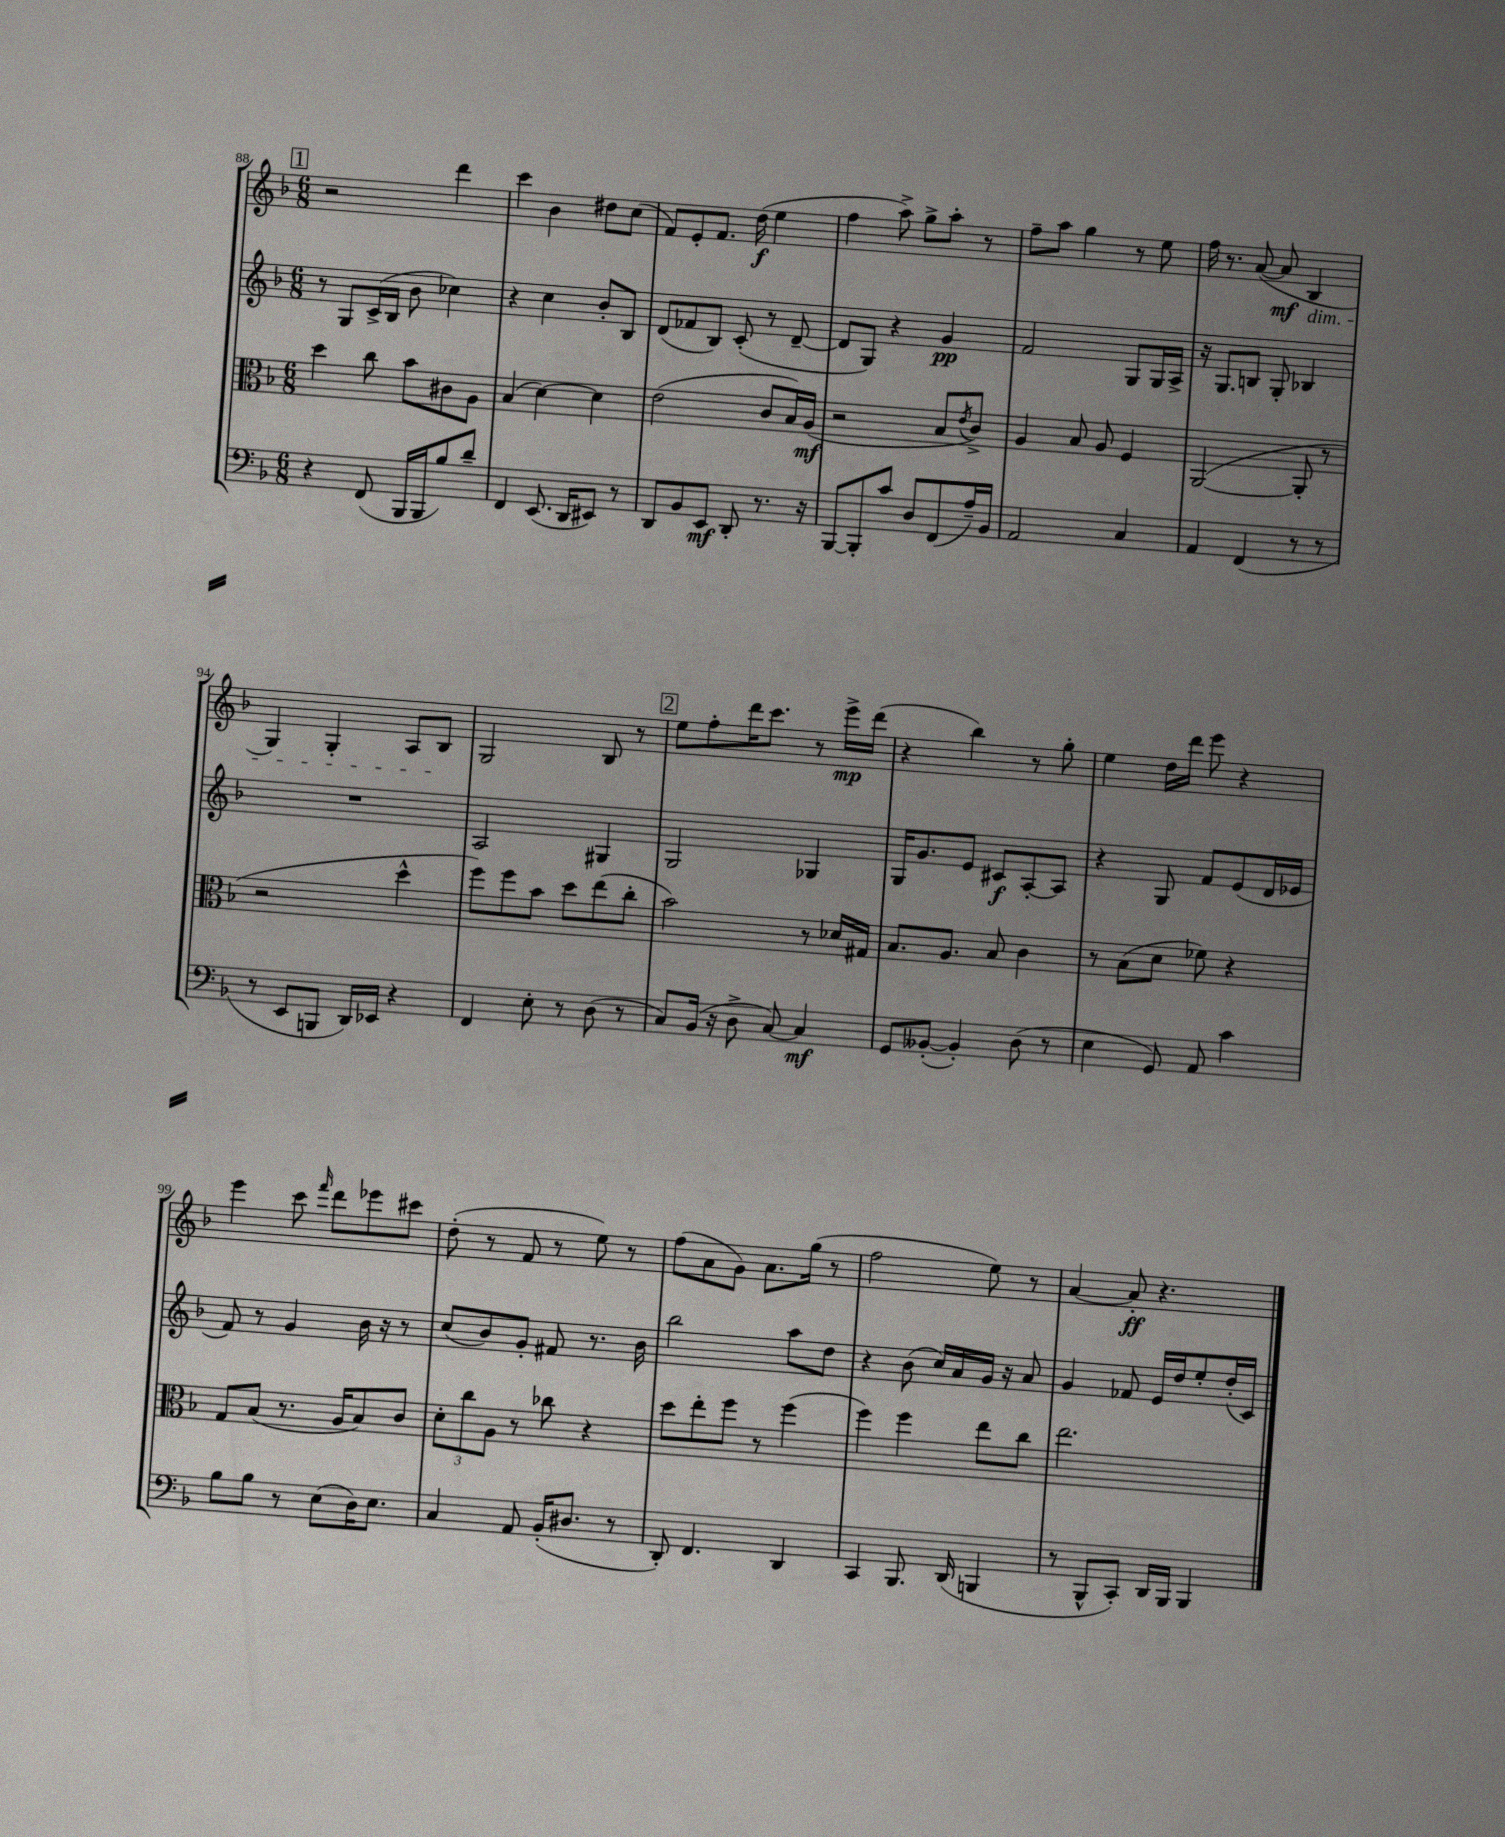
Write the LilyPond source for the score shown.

<<
\new StaffGroup <<
\new Staff = "s0" {
    \clef treble \key f \major \numericTimeSignature \time 6/8
    \mark \markup { \box "1" } r2 d'''4 |
    c'''4 bes'4 dis''8 c''8( |
    f'8) e'8-. f'8. d''16\f( e''4 |
    f''4 a''8->) g''8-> a''8-. r8 |
    f''8-- a''8 g''4 r8 e''8 |
    f''16 r8. a'8~( a'8\mf bes4\dim |
    g4) g4-. a8 bes8\! |
    g2 bes8 r8 |
    \mark \markup { \box "2" } e''8 f''8-. d'''16 c'''8. r8 e'''16->\mp d'''16( |
    r4 bes''4) r8 g''8-. |
    e''4 d''16 d'''16 e'''8 r4 |
    e'''4 c'''8 \grace { f'''16 } d'''8 ees'''8 cis'''8 |
    d''8-.( r8 f'8 r8 e''8) r8 |
    f''8( a'8 g'8) a'8. g''16( r8 |
    f''2 e''8) r8 |
    a'4~ a'8-.\ff r4. \bar "|." |
}
\new Staff = "s1" {
    \clef treble \key f \major \numericTimeSignature \time 6/8
    \mark \markup { \box "1" } r8 g8 c'16->( bes16 bes'8 ces''4) |
    r4 c''4 bes'8-. bes8 |
    d'8( fes'8 bes8) c'8-.( r8 d'8~-- |
    d'8 g8) r4 g'4\pp |
    f'2 g8 g16 a16-> |
    r16 g8. b8 g8-. bes4 |
    R2. |
    a2 gis4 |
    \mark \markup { \box "2" } g2 ges4 |
    g16 g'8. e'8 cis'8\f a8~-. a8 |
    r4 g8 f'8 e'8( d'16 ees'16 |
    f'8) r8 g'4 bes'16 r16 r8 |
    c''8( bes'8) g'8-. fis'8 r8. bes'16 |
    bes''2 a''8 d''8 |
    r4 bes'8( c''16) a'16 g'16 r16 a'8 |
    g'4 fes'8 e'16 d''16 e''8-. d''16-.( c'16) \bar "|." |
}
\new Staff = "s2" {
    \clef alto \key f \major \numericTimeSignature \time 6/8
    \mark \markup { \box "1" } d''4 c''8 bes'8 cis'8 a8 |
    bes4( d'4~) d'4 |
    e'2( c'8 bes16) a16\mf( |
    r2 bes8 \acciaccatura { e'8 } c'8->) |
    a4 bes8 a8 f4 |
    a,2~( a,8-. r8 |
    r2 d''4-^ |
    f''8) f''8 bes'8 d''8 e''8( c''8-. |
    \mark \markup { \box "2" } bes'2) r8 des'16 gis16 |
    bes8. a8. bes8 c'4 |
    r8 bes8( d'8 fes'8) r4 |
    g8 bes8( r8. a16 bes8) c'8 |
    \tuplet 3/2 { d'8-. c''8 a8 } r8 ces''8 r4 |
    d''8 e''8-. f''8 r8 f''4( |
    f''4) f''4 e''8 c''8 |
    e''2. \bar "|." |
}
\new Staff = "s3" {
    \clef bass \key f \major \numericTimeSignature \time 6/8
    \mark \markup { \box "1" } r4 f,8( bes,,16 bes,,16 bes8) d'8-- |
    f,4 e,8.( d,16 eis,8) r8 |
    d,8 bes,8 e,8\mf d,8-. r8. r16 |
    bes,,8~ bes,,8-. c'8 d8 f,8( a16--) bes,16 |
    a,2 c4 |
    a,4 f,4( r8 r8 |
    r8 e,8 b,,8 d,16) ees,16 r4 |
    f,4 e8-. r8 d8( r8 |
    \mark \markup { \box "2" } c8) bes,16( r16 d8-> c8~) c4\mf |
    g,8 beses,8~-.( beses,4-.) d8( r8 |
    e4 g,8) a,8 c'4 |
    bes8 bes8 r8 e8( d16) e8. |
    c4 a,8 bes,16-.( dis8. r8 |
    d,8-.) f,4. d,4 |
    c,4 bes,,8. d,16( b,,4 |
    r8 bes,,8-^ c,8-.) d,16 bes,,16 bes,,4 \bar "|." |
}
>>
>>
\layout { \context { \Score currentBarNumber = #88 } }
